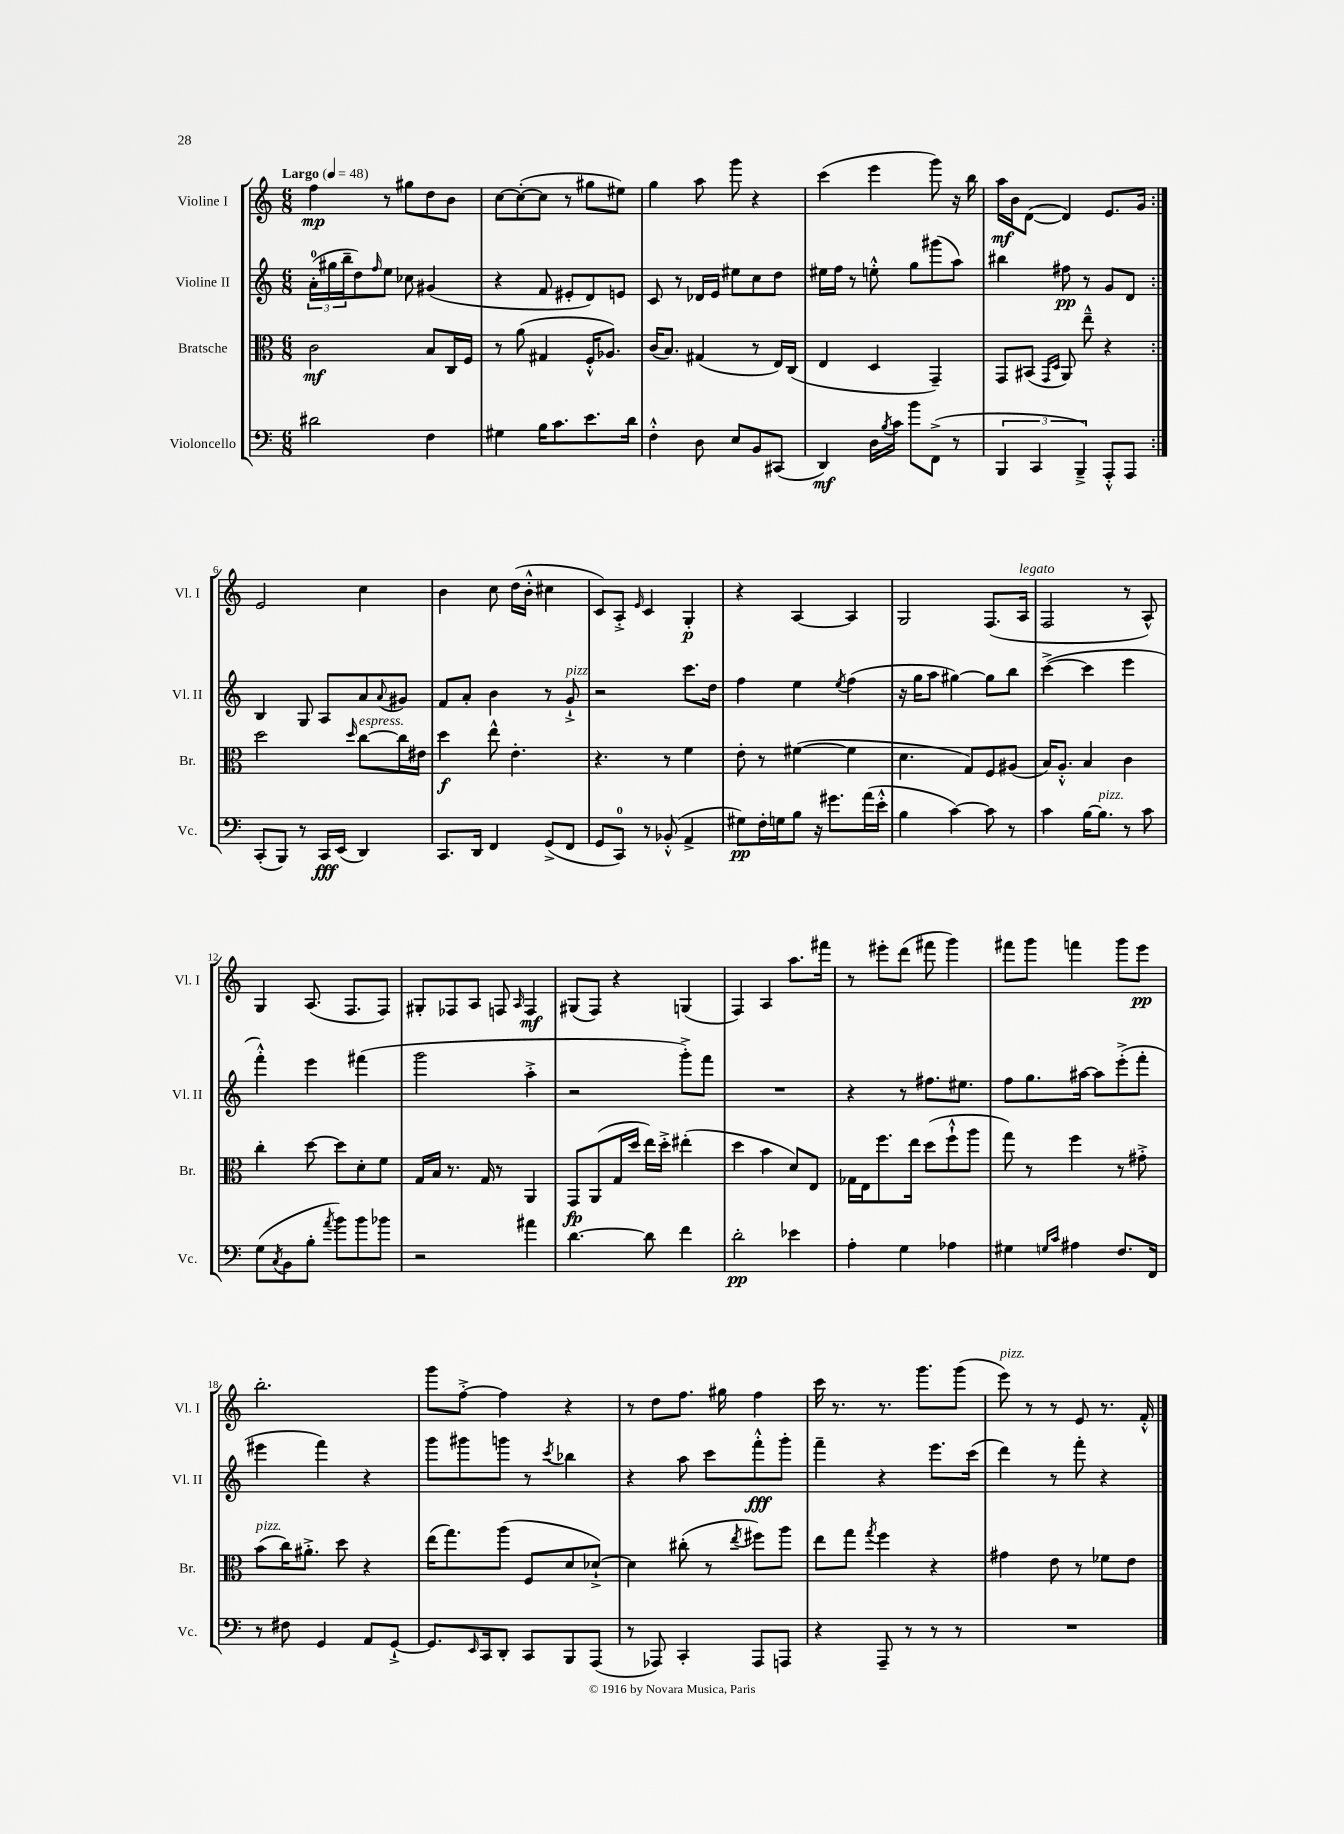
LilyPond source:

<<
\new StaffGroup <<
\new Staff = "s0" \with { instrumentName = "Violine I" shortInstrumentName = "Vl. I" } {
    \clef treble \key c \major \numericTimeSignature \time 6/8 \tempo "Largo" 4 = 48
    \repeat volta 2 { f''4\mp r8 gis''8 d''8 b'8 |
    c''8~ c''8~-.( c''8 r8 gis''8 eis''8) |
    g''4 a''8 g'''8 r4 |
    c'''4( e'''4 g'''8) r16 b''16 |
    a''16\mf b'16 d'8~( d'4) e'8. g'16 | }
    e'2 c''4 |
    b'4 c''8 d''16( b'16-.-^ cis''4 |
    c'8) a8-.-> \grace { e'16 } c'4 g4-.\p |
    r4 a4~ a4 |
    g2 f8.( a16^\markup { \italic "legato" } |
    f2 r8 a8-^) |
    g4 a8.( f8. f8) |
    gis8-. fes8 a8 f8 \grace { a16 } f4\mf |
    gis8( f8) r4 g4( |
    f4) a4 a''8. fis'''16 |
    r8 eis'''8-. d'''8( fis'''8 g'''4) |
    fis'''8 g'''8 f'''4 g'''8 e'''8\pp |
    b''2.-. |
    g'''8 f''8~-.-> f''4 r4 |
    r8 d''8 f''8. gis''16 f''4 |
    c'''16 r8. r8. g'''8. g'''8( |
    e'''8^\markup { \italic "pizz." }) r8 r8 e'8 r8. f'16-.-^ \bar "|." |
}
\new Staff = "s1" \with { instrumentName = "Violine II" shortInstrumentName = "Vl. II" } {
    \clef treble \key c \major \numericTimeSignature \time 6/8
    \repeat volta 2 { \tuplet 3/2 { a'16-0-.( gis''16 b''16-- } d''8) \grace { f''16 } e''8 ces''8 gis'4( |
    r4 f'8 eis'8-. d'8) e'8 |
    c'8 r8 des'16 e'16 eis''8 c''8 d''8 |
    eis''16 f''16 r8 e''8-.-^ g''8 gis'''8( a''8) |
    bis''4 fis''8\pp r8 g'8 d'8 | }
    b4 g8 a8 a'8 \appoggiatura { a'8 } gis'8 |
    f'8 a'8-. b'4 r8 g'8-!->^\markup { \italic "pizz." } |
    r2 c'''8. d''16 |
    f''4 e''4 \acciaccatura { e''8 } f''4( |
    r16 g''16 a''8 gis''4~) gis''8 b''8 |
    c'''4~->( c'''4 e'''4 |
    f'''4-.-^) e'''4 fis'''4( |
    g'''2 a''4-.-> |
    r2 g'''8-.->) f'''8 |
    R2. |
    r4 r8 fis''8. eis''8. |
    f''8 g''8. ais''16~ ais''8 e'''8-.->( f'''8-. |
    eis'''4 f'''4) r4 |
    g'''8 gis'''8 g'''8 r8 \acciaccatura { c'''8 } bes''4 |
    r4 a''8 c'''8 f'''8-.-^\fff g'''8-. |
    f'''4-- r4 e'''8. c'''16( |
    d'''4) r8 f'''8-. r4 \bar "|." |
}
\new Staff = "s2" \with { instrumentName = "Bratsche" shortInstrumentName = "Br." } {
    \clef alto \key c \major \numericTimeSignature \time 6/8
    \repeat volta 2 { c'2\mf b8 c16 f16 |
    r8 a'8( gis4 f16-.-^ aes8.) |
    c'16( b8.) gis4( r8 e16) c16( |
    e4 d4 g,4--) |
    g,8 bis,8( \grace { g,16 d16 } a,8) e''8---^ r4 | }
    d''2 \grace { d''16 } c''8~^\markup { \italic "espress." } c''16 eis'16 |
    d''4\f e''8-^ e'4.-. |
    r4. r8 f'4 |
    e'8-. r8 fis'4~( fis'4 |
    d'4. g8) f8 ais8( |
    b16) a8.-.-^ b4 c'4 |
    c''4-. d''8~ d''8 d'8-. f'8 |
    g16 b16 r8. g16 r8 a,4 |
    g,8\fp a,8( g16 d''16 e''16) d''16-.-> eis''4-.( |
    d''4 b'4 d'8) e8 |
    ges16 e16 f''8. e''16 d''8( f''8-!-^ a''8 |
    g''8) r8 f''4 r8 gis'8-.-> |
    b'8^\markup { \italic "pizz." }( c''16) ais'8.-.-> d''8 r4 |
    e''16( g''8.) a''8( f8 d'8 des'8~-!->) |
    des'4 cis''8-.( r8 \acciaccatura { e''8 } fis''8) a''8 |
    e''8 g''8 \acciaccatura { g''8 } f''4 r4 |
    gis'4 e'8 r8 fes'8 e'8 \bar "|." |
}
\new Staff = "s3" \with { instrumentName = "Violoncello" shortInstrumentName = "Vc." } {
    \clef bass \key c \major \numericTimeSignature \time 6/8
    \repeat volta 2 { dis'2 f4 |
    gis4 b16 c'8. e'8. d'16 |
    f4-.-^ d8 e8 b,8 cis,8( |
    d,4\mf) d16 \acciaccatura { b8 } c'16 b'8 f,8->( r8 |
    \tuplet 3/2 { b,,4 c,4 b,,4--->) } a,,8-.-^ a,,8 | }
    c,8-.( b,,8) r8 c,16\fff e,16( d,4) |
    c,8. d,16 f,4 g,8->( f,8 |
    g,8 c,8-0) r8 bes,8-.-^( a,4-> |
    gis8\pp) f16-. g16 b8 r16 gis'8. a'16( e'16-.-^ |
    b4 c'4~) c'8 r8 |
    c'4 b16~ b8.^\markup { \italic "pizz." } r8 c'8 |
    g8( \acciaccatura { c8 } b,8 b8-. \acciaccatura { a'8 } b'8) b'8 bes'8 |
    r2 ais'4 |
    d'4.~ d'8 f'4 |
    d'2-.\pp ees'4 |
    a4-. g4 aes4 |
    gis4 \grace { g16 c'16 } ais4 f8. f,16 |
    r8 fis8 g,4 a,8 g,8~-!-> |
    g,8. \grace { e,16 } c,16 d,8-. c,8 b,,8 a,,8( |
    r8 aes,,8) c,4-. aes,,8 a,,8 |
    r4 a,,8-- r8 r8 r8 |
    R2. \bar "|." |
}
>>
>>
